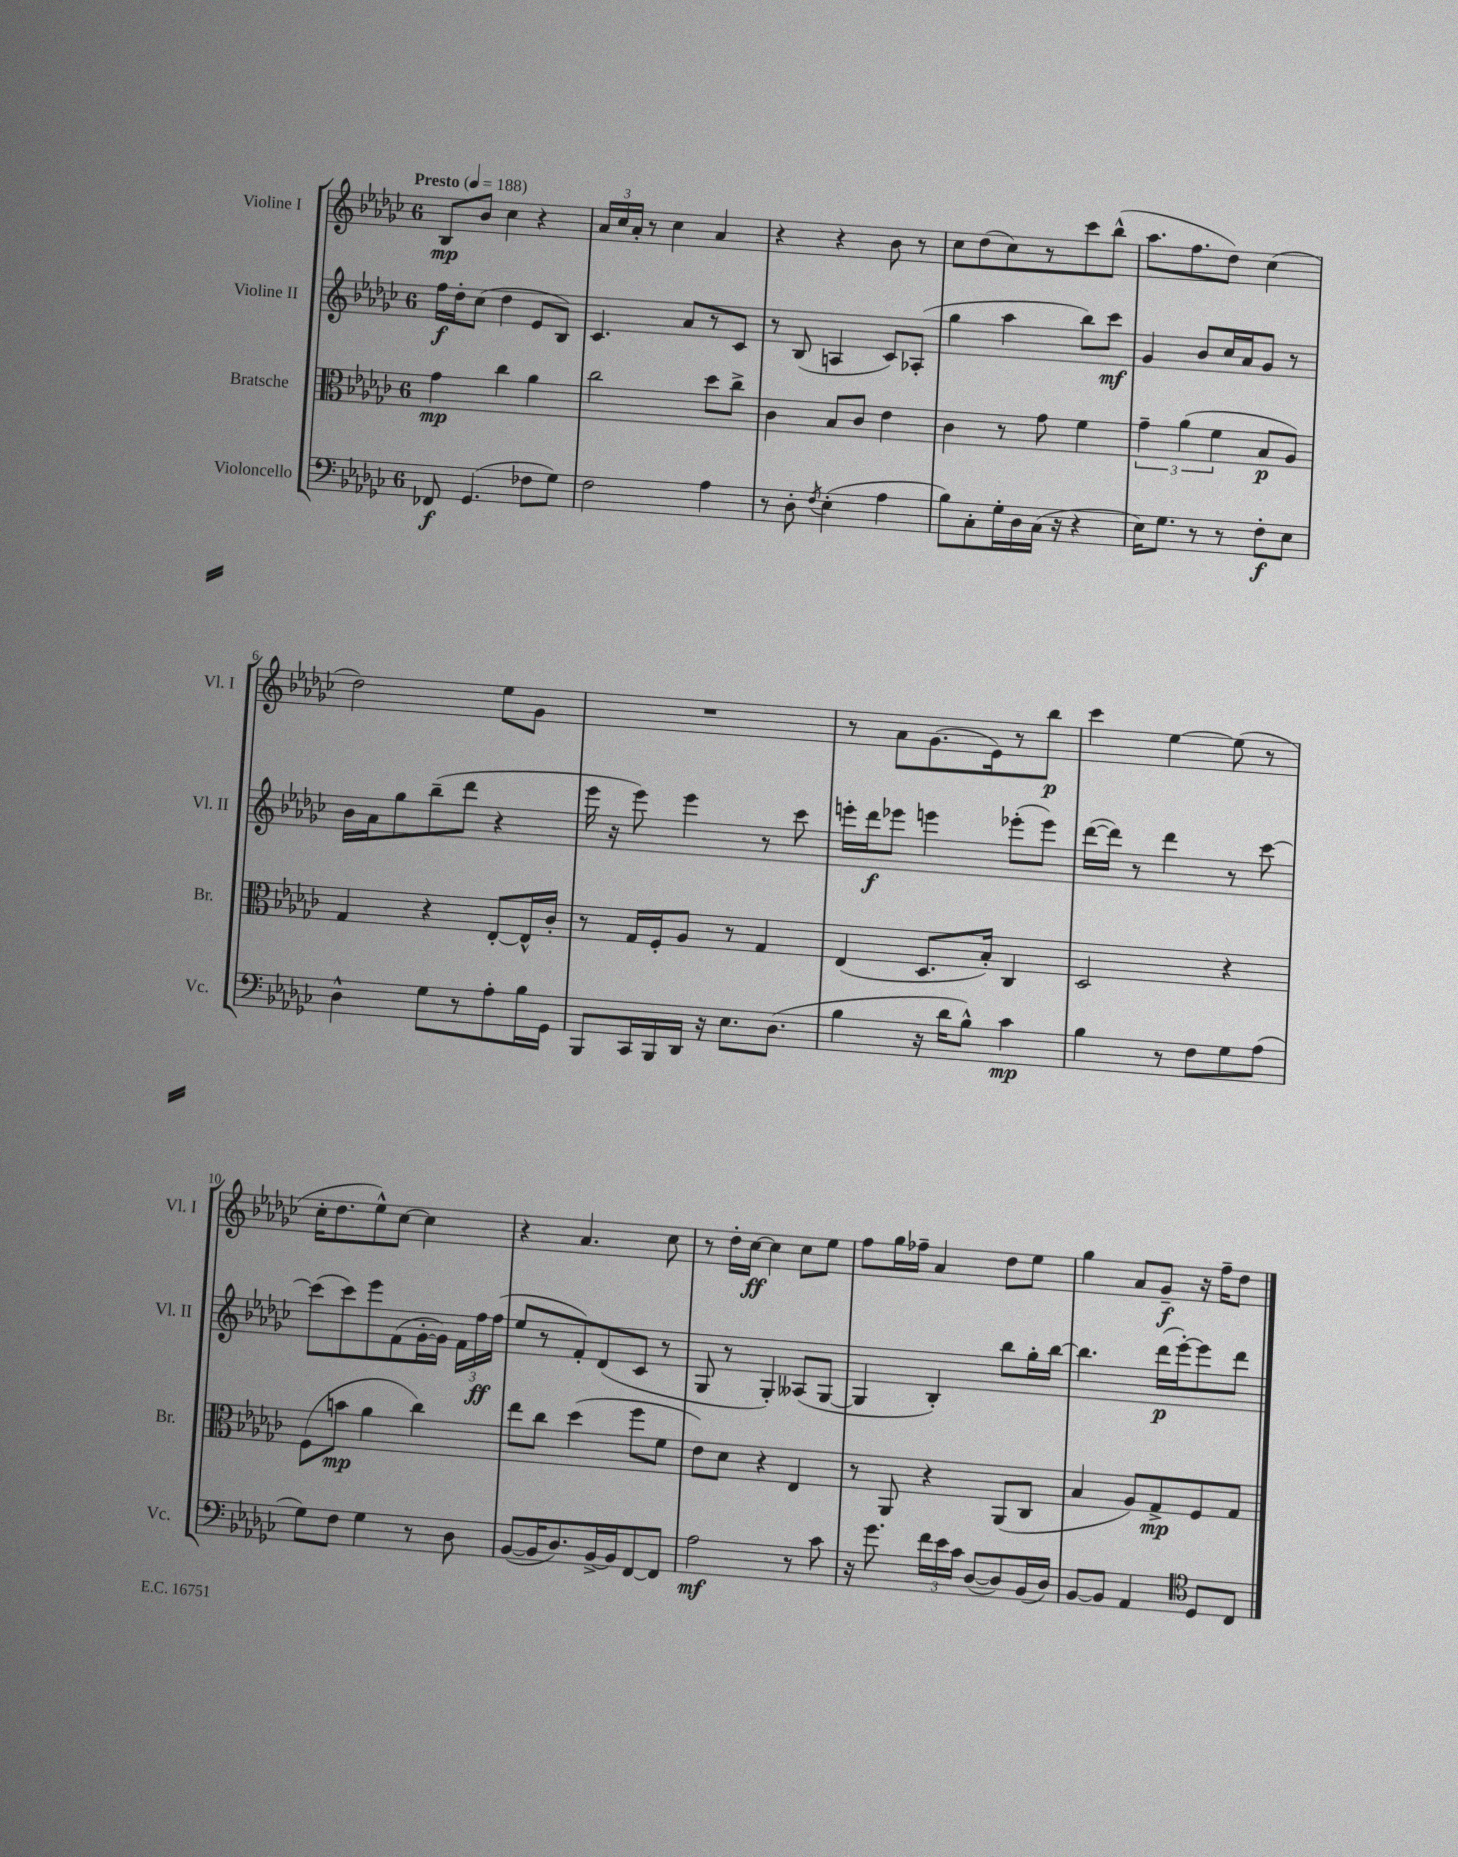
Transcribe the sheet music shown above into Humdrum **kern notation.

**kern	**dynam	**kern	**dynam	**kern	**dynam	**kern	**dynam
*part4	*part4	*part3	*part3	*part2	*part2	*part1	*part1
*staff4	*staff4	*staff3	*staff3	*staff2	*staff2	*staff1	*staff1
*I"Violoncello	*	*I"Bratsche	*	*I"Violine II	*	*I"Violine I	*
*I'Vc.	*	*I'Br.	*	*I'Vl. II	*	*I'Vl. I	*
*clefF4	*	*clefC3	*	*clefG2	*	*clefG2	*
*k[b-e-a-d-g-c-]	*	*k[b-e-a-d-g-c-]	*	*k[b-e-a-d-g-c-]	*	*k[b-e-a-d-g-c-]	*
*M6/8	*	*M6/8	*	*M6/8	*	*M6/8	*
*MM188	*	*MM188	*	*MM188	*	*MM188	*
=1	=1	=1	=1	=1	=1	=1	=1
!	!	!	!	!	!	!LO:TX:a:B:t=Presto	!
8FF-X/	f	4g-\	mp	16ff\LL	f	8B-/L	mp
.	.	.	.	16dd-'\J	.	.	.
(4.GG-/	.	.	.	(8cc-\J	.	8b-/J	.
.	.	4cc-\	.	4dd-\	.	4cc-\	.
8F-X\L	.	4a-\	.	8e-/L	.	4r	.
8G-\J)	.	.	.	8B-/J)	.	.	.
=2	=2	=2	=2	=2	=2	=2	=2
2F\	.	2cc-\	.	4.c-/	.	24a-/LL	.
.	.	.	.	.	.	24cc-/	.
.	.	.	.	.	.	24a-'/JJ	.
.	.	.	.	.	.	8r	.
.	.	.	.	.	.	4cc-\	.
.	.	.	.	8a-/L	.	.	.
4A-\	.	8dd-\L	.	8r	.	4a-/	.
.	.	8cc-^\J	.	8c-/J	.	.	.
=3	=3	=3	=3	=3	=3	=3	=3
8r	.	4c-\	.	8r	.	4r	.
8D-'\	.	.	.	(8B-/	.	.	.
8qF/	.	.	.	.	.	.	.
(4E-'\	.	8B-/L	.	4An/	.	4r	.
.	.	8c-/J	.	.	.	.	.
4A-\	.	4e-\	.	8c-/L)	.	8b-\	.
.	.	.	.	(8A-X'/J	.	8r	.
=4	=4	=4	=4	=4	=4	=4	=4
8B-\L)	.	4c-\	.	4gg-\	.	8cc-\L	.
8C-'\	.	.	.	.	.	(8dd-\	.
16G-'\L	.	8r	.	4aa-\	.	8cc-\)	.
16D-\	.	.	.	.	.	.	.
(16C-\JJ	.	8g-\	.	.	.	8r	.
16r	.	.	.	.	.	.	.
4r	.	4f\	.	8bb-\L)	.	8ccc-\	.
.	.	.	.	8ccc-\J	mf	(8bb-^^\J	.
=5	=5	=5	=5	=5	=5	=5	=5
16E-\KL)	.	6g-~\	.	4g-/	.	8.aa-\L	.
8.G-\J	.	.	.	.	.	.	.
.	.	(6a-\	.	.	.	.	.
.	.	.	.	.	.	8.ff\	.
8r	.	.	.	8b-/L	.	.	.
.	.	6f\	.	.	.	.	.
8r	.	.	.	16cc-/L	.	8dd-\J)	.
.	.	.	.	16a-/J	.	.	.
8F'\L	f	8B-/L	p	8g-/J	.	(4cc-\	.
8E-\J	.	8A-/J)	.	8r	.	.	.
!!LO:LB:g=z
=6	=6	=6	=6	=6	=6	=6	=6
4D-^^\	.	4G-/	.	16b-\LL	.	2dd-\)	.
.	.	.	.	16a-\J	.	.	.
.	.	.	.	8gg-\	.	.	.
8G-\L	.	4r	.	(8bb-~\	.	.	.
8r	.	.	.	8ddd-\J	.	.	.
8A-'\	.	[8E-'/L	.	4r	.	8ee-\L	.
16B-\L	.	16E-^^/L]	.	.	.	8g-\J	.
16GG-\JJ	.	16c-'/JJ	.	.	.	.	.
=7	=7	=7	=7	=7	=7	=7	=7
8BBB-/L	.	8r	.	16eee-\	.	2.r	.
.	.	.	.	16r	.	.	.
16CC-/L	.	16G-/LL	.	8eee-\)	.	.	.
16BBB-/	.	16F'/J	.	.	.	.	.
16DD-/JJ	.	8A-/J	.	4eee-\	.	.	.
16r	.	.	.	.	.	.	.
8.E-\L	.	8r	.	.	.	.	.
.	.	4G-/	.	8r	.	.	.
(8.D-\J	.	.	.	.	.	.	.
.	.	.	.	8ccc-\	.	.	.
=8	=8	=8	=8	=8	=8	=8	=8
4B-\	.	(4E-/	.	16eeen'\LL	.	8r	.
.	.	.	.	16ddd-\J	f	.	.
.	.	.	.	8eee-X\J	.	8a-\L	.
16r	.	8.D-/L	.	4eeen\	.	(8.g-\	.
16d-\KL	.	.	.	.	.	.	.
8B-^^\J)	.	.	.	.	.	.	.
.	.	16B-'/Jk)	.	.	.	16e-\k)	.
4c-\	mp	4C-/	.	(8eee-X'\L	.	8r	.
.	.	.	.	8eee-\J)	.	8bb-\J	p
=9	=9	=9	=9	=9	=9	=9	=9
4B-\	.	2D-/	.	([16ddd-\LL	.	4ccc-\	.
.	.	.	.	16ddd-\JJ])	.	.	.
.	.	.	.	8r	.	.	.
8r	.	.	.	4ddd-\	.	[4ee-\	.
8F\L	.	.	.	.	.	.	.
8G-\	.	4r	.	8r	.	(8ee-\]	.
(8A-\J	.	.	.	[8ccc-\	.	8r	.
!!LO:LB:g=z
=10	=10	=10	=10	=10	=10	=10	=10
8G-\L)	.	(8F\L	.	(8ccc-\L]	.	16cc-'\KL	.
.	.	.	.	.	.	8.dd-\	.
8F\J	.	8bn\J	mp	8ccc-\)	.	.	.
4G-\	.	4a-\	.	8eee-\	.	8ee-^^\)	.
.	.	.	.	(8f\	.	[8cc-\J	.
8r	.	4cc-\)	.	[16g-'\L	.	4cc-\]	.
.	.	.	.	16g-\JJ])	.	.	.
8D-\	.	.	.	24f\LL	.	.	.
.	.	.	.	24ff\	ff	.	.
.	.	.	.	(24ff\JJ	.	.	.
=11	=11	=11	=11	=11	=11	=11	=11
([8BB-/L	.	8ee-\L	.	8ee-/L	.	4r	.
16BB-/K]	.	8cc-\J	.	8r	.	.	.
8.D-/)	.	.	.	.	.	.	.
.	.	(4dd-\	.	8f'/)	.	4.a-/	.
[16BB-^/L	.	.	.	(8d-/	.	.	.
16BB-/J]	.	.	.	.	.	.	.
[8FF/	.	8ff\L	.	8c-/J	.	.	.
8FF/J]	.	8f\J	.	8r	.	8cc-\	.
=12	=12	=12	=12	=12	=12	=12	=12
2A-\	mf	8e-\L)	.	8G-/	.	8r	.
.	.	8d-\J	.	8r	.	16dd-'\LL	.
.	.	.	.	.	.	[16cc-\JJ	ff
.	.	4r	.	4G-'/)	.	4cc-\]	.
8r	.	4E-/	.	(8A--X/L	.	8cc-\L	.
8c-\	.	.	.	[8G-/J	.	8ee-\J	.
=13	=13	=13	=13	=13	=13	=13	=13
16r	.	8r	.	4G-/]	.	8ff\L	.
8.g-\	.	.	.	.	.	.	.
.	.	8AA-/	.	.	.	16gg-\L	.
.	.	.	.	.	.	16ff-X~\JJ	.
24f\LL	.	4r	.	4B-'/)	.	4a-/	.
24e-\	.	.	.	.	.	.	.
24c-\JJ	.	.	.	.	.	.	.
([8D-/L	.	.	.	.	.	.	.
8D-/])	.	(8AA-/L	.	8bb-\L	.	8dd-\L	.
(16BB-/L	.	8C-/J	.	16gg-'\L	.	8ee-\J	.
16D-/JJ)	.	.	.	[16bb-\JJ	.	.	.
=14	=14	=14	=14	=14	=14	=14	=14
[8BB-/L	.	4B-/	.	4.bb-\]	.	4gg-\	.
8BB-/J]	.	.	.	.	.	.	.
4AA-/	.	8A-/L)	.	.	.	8a-/L	.
.	.	8G-^/	mp	(16ddd-\LL	p	8g-~/J	f
.	.	.	.	[16eee-'\J)	.	.	.
*clefC4	*	*	*	*	*	*	*
8D-/L	.	8F/	.	8eee-\]	.	16r	.
.	.	.	.	.	.	16ff~\KL	.
8C-/J	.	8G-/J	.	8ddd-\J	.	8dd-\J	.
==	==	==	==	==	==	==	==
*-	*-	*-	*-	*-	*-	*-	*-
